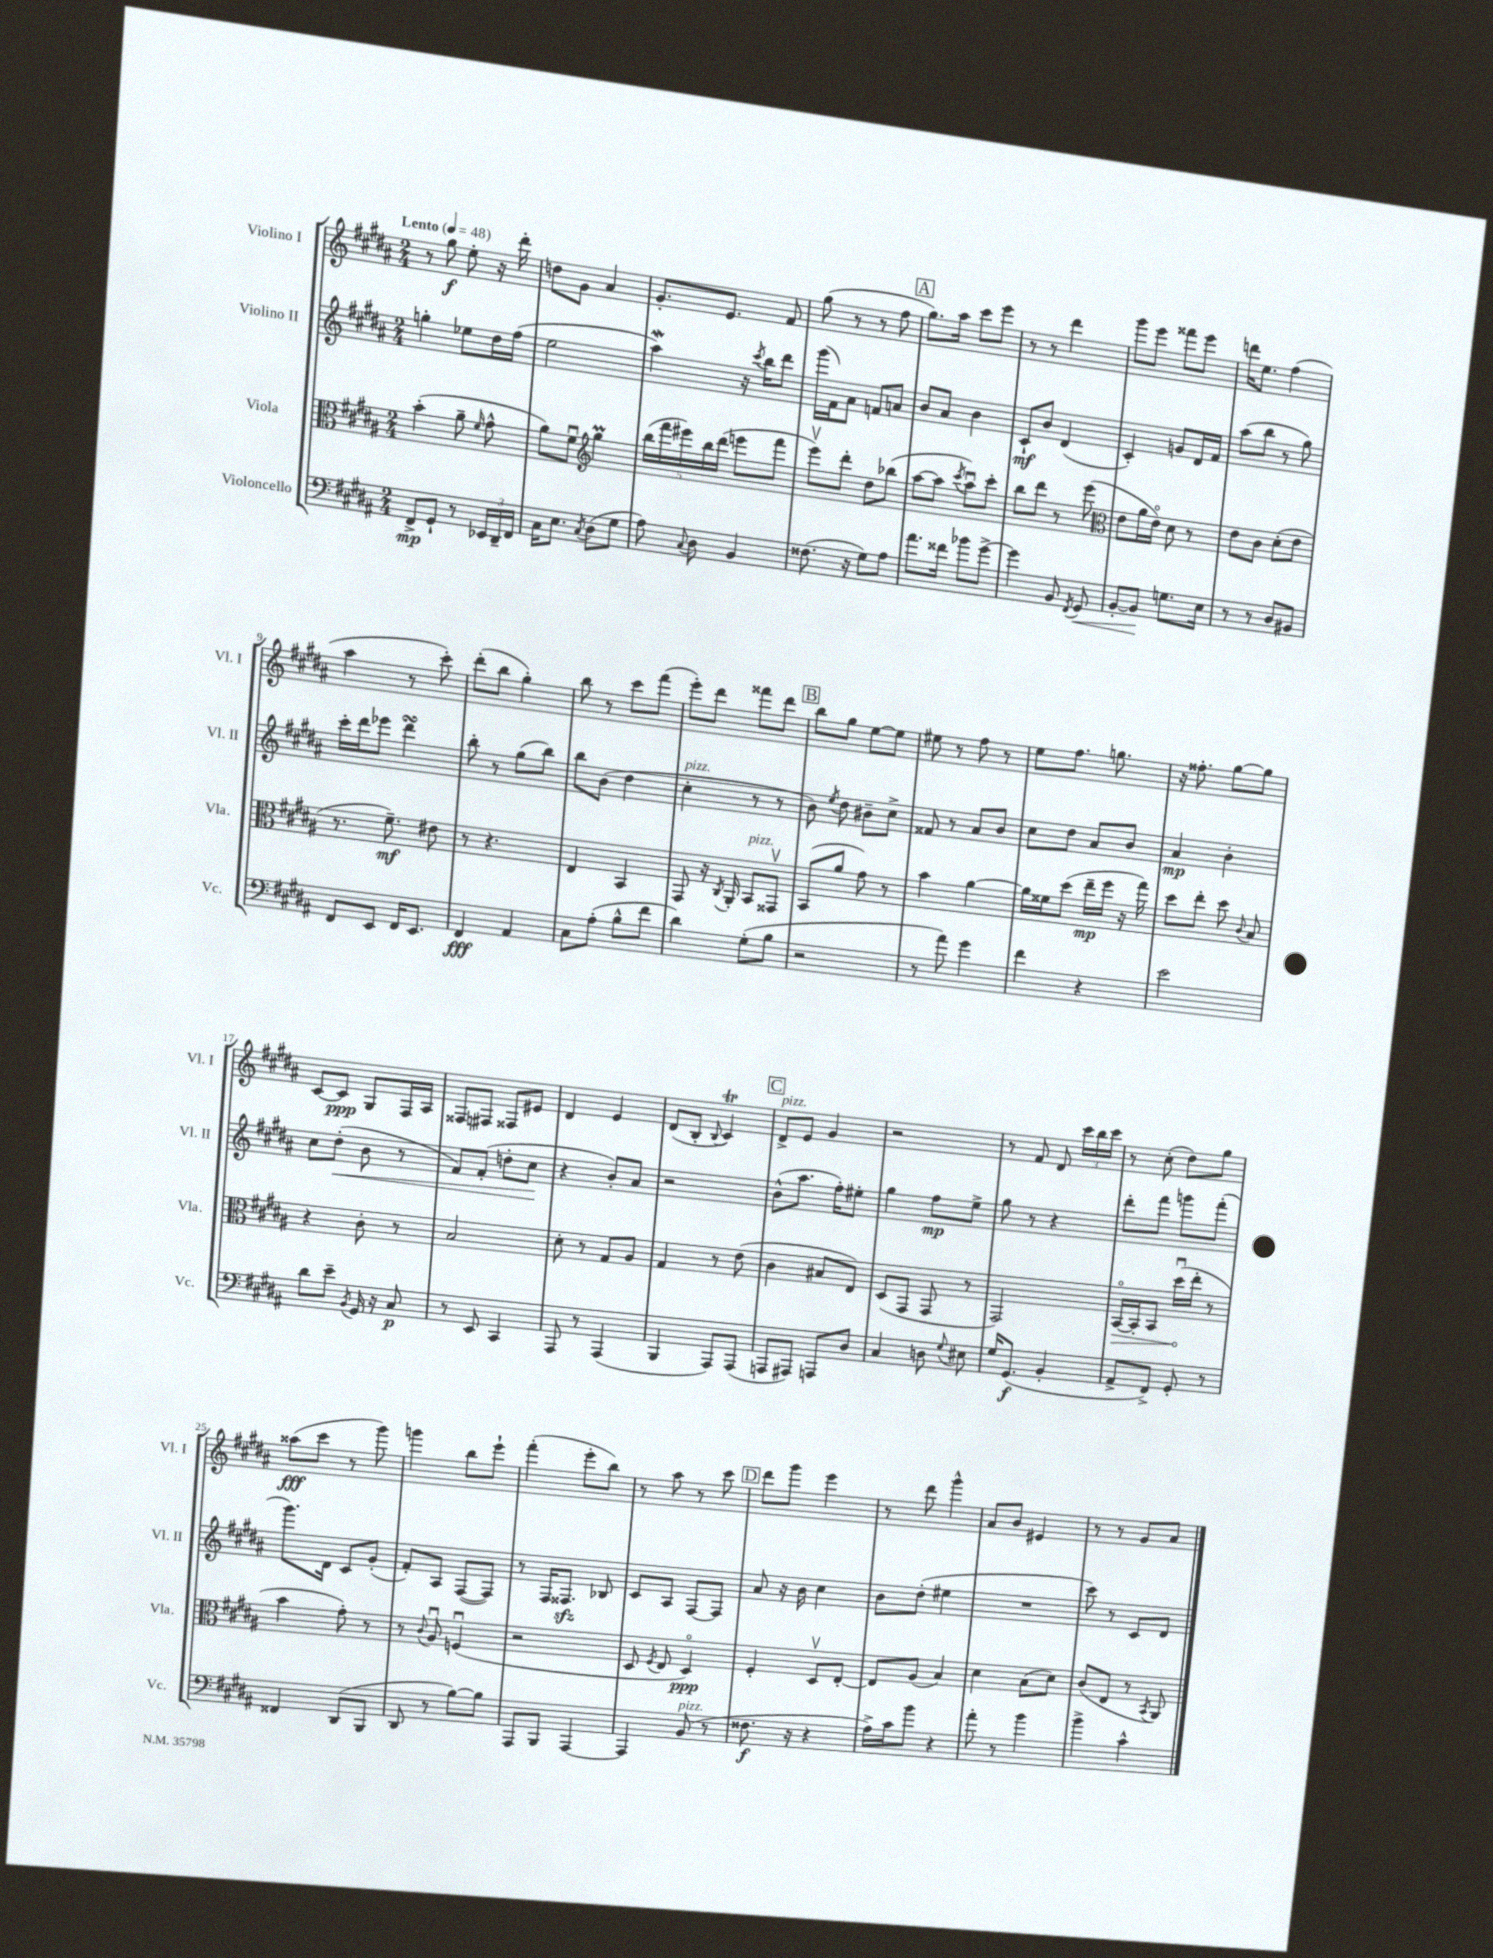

**kern	**dynam	**kern	**dynam	**kern	**dynam	**kern	**dynam
*part4	*part4	*part3	*part3	*part2	*part2	*part1	*part1
*staff4	*staff4	*staff3	*staff3	*staff2	*staff2	*staff1	*staff1
*I"Violoncello	*	*I"Viola	*	*I"Violino II	*	*I"Violino I	*
*I'Vc.	*	*I'Vla.	*	*I'Vl. II	*	*I'Vl. I	*
*clefF4	*	*clefC3	*	*clefG2	*	*clefG2	*
*k[f#c#g#d#a#]	*	*k[f#c#g#d#a#]	*	*k[f#c#g#d#a#]	*	*k[f#c#g#d#a#]	*
*M2/4	*	*M2/4	*	*M2/4	*	*M2/4	*
*MM48	*	*MM48	*	*MM48	*	*MM48	*
=1	=1	=1	=1	=1	=1	=1	=1
!	!	!	!	!	!	!LO:TX:a:B:t=Lento	!
8FF#^/L	mp	(4b'\	.	4ggn'\	.	8r	.
8GG#`/J	.	.	.	.	.	8gg#\	f
8r	.	8a#~\	.	8ee-X\L	.	8ee'\	.
.	.	16qqf#/	.	.	.	.	.
24EE-X/LL	.	8g#^^\	.	16dd#\L	.	16r	.
24DD#~/	.	.	.	.	.	.	.
.	.	.	.	(16ff#\JJ	.	16ddd#'\	.
24FF#/JJ	.	.	.	.	.	.	.
=2	=2	=2	=2	=2	=2	=2	=2
16C#\KL	.	8a#\L)	.	2ee\	.	8ddn\L	.
8.E\J	.	.	.	.	.	.	.
.	.	8f#u\J	.	.	.	8g#\J	.
8qC#/	.	.	.	.	.	.	.
*	*	*clefG2	*	*	*	*	*
(8D#\L	.	4gg#M\	.	.	.	4a#/	.
8G#\J	.	.	.	.	.	.	.
=3	=3	=3	=3	=3	=3	=3	=3
8A#\)	.	(20bb\LL	.	4aa#W\)	.	8.g#'/L	.
.	.	20fff#\	.	.	.	.	.
.	.	20eee#X\)	.	.	.	.	.
8qqC#/	.	.	.	.	.	.	.
8D#\	.	.	.	.	.	.	.
.	.	20bb\	.	.	.	.	.
.	.	.	.	.	.	8.e/J	.
.	.	(20ddd#\JJ	.	.	.	.	.
4BB/	.	8eeen\L	.	16r	.	.	.
.	.	.	.	8qccc#/	.	.	.
.	.	.	.	16bb\KL	.	.	.
.	.	8fff#\J	.	8ddd#\J	.	8f#/	.
=4	=4	=4	=4	=4	=4	=4	=4
(8.F##X\	.	8eeev\L)	.	(16ggg#\LL	.	(8gg#\	.
.	.	.	.	16f#\J)	.	.	.
.	.	8ddd#'\J	.	8a#\J	.	8r	.
16r	.	.	.	.	.	.	.
8G#\L)	.	8dd#\L	.	8fn/L	.	8r	.
8A#\J	.	(8bb-X\J	.	8an/J	.	8ff#\	.
!!LO:REH:place=s1:t=A
=5	=5	=5	=5	=5	=5	=5	=5
8.a#\L	.	[8aa#\L	.	8b/L	.	8.gg#\L)	.
.	.	8aa#\J]	.	8a#/J	.	.	.
16f##X\Jk	.	.	.	.	.	16aa#\Jk	.
.	.	8qccc#/	.	.	.	.	.
8b-X\L	.	8aa#u\L)	.	4b\	.	8ccc#\L	.
[8g#^\J	.	8ccc#'\J	.	.	.	8eee\J	.
=6	=6	=6	=6	=6	=6	=6	=6
4g#\]	.	8bb\L	.	8c#`/L	mf	8r	.
.	.	8ddd#\J	.	8b/J	.	8r	.
8BB/	.	8r	.	(4d#/	.	4ddd#\	.
8qFF#/	.	.	.	.	.	.	.
!	!LO:HP:b	!	!	!	!	!	!
8GG#/	<	(8eee\	.	.	.	.	.
=7	=7	=7	=7	=7	=7	=7	=7
*	*	*clefC3	*	*	*	*	*
[8BB'/L	.	8e\L	.	4c#'/)	.	8ggg#\L	.
8BB/J]	.	16a#\L	.	.	.	8eee\J	.
.	.	16e\JJ)	.	.	.	.	.
8.Gn\L	[	8d#\	.	8gn/L	.	8fff##X\L	.
.	.	8r	.	16d#/L	.	8eee\J	.
16E\Jk	.	.	.	16f#/JJ	.	.	.
=8	=8	=8	=8	=8	=8	=8	=8
8r	.	8e\L	.	(8aa#\L	.	16dddn\KL	.
.	.	.	.	.	.	8.ee\J	.
8r	.	8c#\J	.	8bb\J	.	.	.
8D#/L	.	(8d#'\L	.	8r	.	(4ff#\	.
8BB#X/J	.	8e\J	.	8gg#\)	.	.	.
!!LO:LB:g=z
=9	=9	=9	=9	=9	=9	=9	=9
8FF#/L	.	8.r	.	16ccc#'\LL	.	4aa#\	.
.	.	.	.	16ddd#\J	.	.	.
8EE/J	.	.	.	8eee-X\J	.	.	.
.	.	8.f#~\)	mf	.	.	.	.
16FF#/KL	.	.	.	4ddd#sSsS\	.	8r	.
8.EE/J	.	.	.	.	.	.	.
.	.	8e#X\	.	.	.	8ccc#'\)	.
=10	=10	=10	=10	=10	=10	=10	=10
4FF#/	fff	8r	.	8bb'\	.	(8ddd#'\L	.
.	.	4.r	.	8r	.	8bb\J	.
4AA#/	.	.	.	(8gg#\L	.	4gg#'\)	.
.	.	.	.	8bb\J)	.	.	.
=11	=11	=11	=11	=11	=11	=11	=11
8C#\L	.	4E/	.	8bb\L	.	8bb\	.
(8A#'\J	.	.	.	(8b\J	.	8r	.
8B^^\L	.	4BB/	.	4dd#\	.	8ccc#\L	.
8f#\J	.	.	.	.	.	(8fff#\J	.
=12	=12	=12	=12	=12	=12	=12	=12
!	!	!	!	!LO:TX:a:i:t=pizz.	!	!	!
4d#\)	.	8GG#/	.	4cc#'\	.	8eee'\L)	.
.	.	16r	.	.	.	8ddd#\J	.
.	.	8qC#/	.	.	.	.	.
.	.	16AA#'/	.	.	.	.	.
!	!	!LO:TX:a:i:t=pizz.	!	!	!	!	!
(8G#'\L	.	8BB/L	.	8r	.	8fff##X\L	.
8B\J	.	8GG##Xv/J	.	8r	.	8ddd#\J	.
!!LO:REH:place=s1:t=B
=13	=13	=13	=13	=13	=13	=13	=13
2r	.	(8BB/L	.	8b\)	.	8bb\L	.
.	.	.	.	8qee/	.	.	.
.	.	8a#/J	.	8dd#\	.	8gg#\J	.
.	.	8g#\)	.	8b#X~\L	.	[8ee\L	.
.	.	8r	.	8cc#^\J	.	8ee\J]	.
=14	=14	=14	=14	=14	=14	=14	=14
8r	.	4b\	.	8f##X/	.	8ee#X\	.
8a#\)	.	.	.	8r	.	8r	.
4g#\	.	[4a#\	.	8a#/L	.	8ff#\	.
.	.	.	.	8b/J	.	8r	.
=15	=15	=15	=15	=15	=15	=15	=15
4f#\	.	16a#\LL]	.	8cc#\L	.	8ee\L	.
.	.	16f##X\J	.	.	.	.	.
.	.	(8dd#\J	.	8dd#\J	.	8.ff#\J	.
4r	.	16ee~\LL	mp	8a#/L	.	.	.
.	.	16ff#\JJ	.	.	.	8.ggn\	.
.	.	16r	.	8b/J	.	.	.
.	.	16gg#\)	.	.	.	.	.
=16	=16	=16	=16	=16	=16	=16	=16
2e\	.	8dd#\L	.	4a#/	mp	16r	.
.	.	.	.	.	.	8.ff##X'\	.
.	.	8ee'\J	.	.	.	.	.
.	.	8dd#\	.	4b'\	.	[8gg#\L	.
.	.	8qqc#/	.	.	.	.	.
.	.	8B/	.	.	.	8gg#\J]	.
!!LO:LB:g=z
=17	=17	=17	=17	=17	=17	=17	=17
8d#\L	.	4r	.	8cc#\L	.	[8c#/L	.
!	!	!	!	!	!LO:HP:b	!	!
8e~\J	.	.	.	(8dd#'\J	<	8c#/J]	ppp
8qBB/	.	.	.	.	.	.	.
16GG#/	.	8c#'\	.	8b\	.	8G#/L	.
16r	.	.	.	.	.	.	.
8C#/	p	8r	.	8r	.	16F#/L	.
.	.	.	.	.	.	16A#/JJ	.
=18	=18	=18	=18	=18	=18	=18	=18
8r	.	2B/	.	8f#/L)	.	8F##X/L	.
8EE/	.	.	.	(8f#'/J	.	8F#X/J	.
4CC#/	.	.	.	8ddn'\L	.	8F##X/L	.
.	.	.	.	8cc#\J	.	8e#X/J	.
.	.	.	.	.	[	.	.
=19	=19	=19	=19	=19	=19	=19	=19
8AAA#/	.	8d#'\	.	4r	.	4d#/	.
8r	.	8r	.	.	.	.	.
(4AAA#/	.	8G#/L	.	8b'/L)	.	4e/	.
.	.	8A#/J	.	8a#/J	.	.	.
=20	=20	=20	=20	=20	=20	=20	=20
4BBB/	.	4G#/	.	2r	.	(8d#/L	.
.	.	.	.	.	.	8B'/J	.
.	.	.	.	.	.	8qqB/	.
8AAA#/L)	.	8r	.	.	.	4c#T/)	.
(8AAA#/J	.	(8e\	.	.	.	.	.
!!LO:REH:place=s1:t=C
=21	=21	=21	=21	=21	=21	=21	=21
!	!	!	!	!	!	!LO:TX:a:i:t=pizz.	!
8AAAn/L	.	4c#\	.	(8b^^\L	.	8d#^/L	.
8AAA#X/J)	.	.	.	8.aa#\J	.	8e/J	.
8AAAn/L	.	8B#X/L	.	.	.	4g#/	.
.	.	.	.	16ff#'\KL)	.	.	.
8D#/J	.	8E/J)	.	8ee#X'\J	.	.	.
=22	=22	=22	=22	=22	=22	=22	=22
4C#/	.	(8D#/L	.	4gg#\	.	2r	.
.	.	8GG#/J	.	.	.	.	.
8Dn\	.	8GG#/	.	8ff#\L	mp	.	.
8qqG#/	.	.	.	.	.	.	.
8E#X\	.	8r	.	8ee^\J	.	.	.
=23	=23	=23	=23	=23	=23	=23	=23
16G#/KL	.	2GG#/)	.	8gg#\	.	8r	.
(8.GG#/J	f	.	.	.	.	.	.
.	.	.	.	8r	.	8f#/	.
4BB'/	.	.	.	4r	.	8d#/	.
.	.	.	.	.	.	24ccc#\LL	.
.	.	.	.	.	.	24bb\	.
.	.	.	.	.	.	24ccc#\JJ	.
=24	=24	=24	=24	=24	=24	=24	=24
!	!	!	!LO:HP:b	!	!	!	!
8AA#^/L	.	[16BB/LL	>	8ddd#'\L	.	8r	.
.	.	16BB'/J]	.	.	.	.	.
8FF#^/J)	.	8BB/J	.	8fff#\J	.	(8cc#'\	.
8GG#'/	.	(16dd#u\LL	.	8gggn\L	.	8dd#\L)	.
.	.	16ee'\JJ	]	.	.	.	.
8r	.	8r	.	(8fff#'\J	.	8gg#\J	.
!!LO:LB:g=z
=25	=25	=25	=25	=25	=25	=25	=25
4FF##X/	.	4b\	.	8.ggg#\L)	.	(8aa##X\L	fff
.	.	.	.	.	.	8ccc#\J	.
.	.	.	.	16d#\Jk	.	.	.
(8DD#/L	.	8g#'\)	.	8c#/L	.	8r	.
8BBB/J	.	8r	.	(8g#'/J	.	8ggg#\)	.
=26	=26	=26	=26	=26	=26	=26	=26
8DD#/	.	8r	.	8f#'/L)	.	4gggn\	.
.	.	8qqc#/	.	.	.	.	.
8r	.	8A#u/	.	8A#/J	.	.	.
[8B\L)	.	(4Fnu/	.	([8F#/L	.	8bb\L	.
8B\J]	.	.	.	8F#/J])	.	8eee`\J	.
=27	=27	=27	=27	=27	=27	=27	=27
8AAA#/L	.	2r	.	8r	.	(4fff#'\	.
8BBB/J	.	.	.	16F#/KL	.	.	.
.	.	.	.	8.F##Xzz/J	.	.	.
[4AAA#/	.	.	.	.	.	8eee'\L	.
.	.	.	.	8B-X/	.	8bb\J)	.
=28	=28	=28	=28	=28	=28	=28	=28
4AAA#/]	.	8D#/	.	8c#/L	.	8r	.
.	.	8qF#/	.	.	.	.	.
.	.	8E/	.	8A#/J	.	8aa#\	.
!LO:TX:a:i:t=pizz.	!	!	!	!	!	!	!
(8BB/	.	4D#/)	ppp	[8F#/L	.	8r	.
8r	.	.	.	8F#/J]	.	8ccc#\	.
!!LO:REH:place=s1:t=D
=29	=29	=29	=29	=29	=29	=29	=29
8.F##X\	f	4F#'/	.	8a#/	.	8ddd#\L	.
.	.	.	.	16r	.	8ggg#\J	.
16r	.	.	.	16b\	.	.	.
4r	.	8D#v/L	.	4cc#\	.	4eee\	.
.	.	[8E'/J	.	.	.	.	.
=30	=30	=30	=30	=30	=30	=30	=30
16A#^\LL)	.	8E/L]	.	8b\L	.	8r	.
16c#\J	.	.	.	.	.	.	.
8b\J	.	(8A#/J	.	(8dd#'\J	.	8ddd#\	.
4r	.	4B/)	.	4ee#X\	.	4ggg#^^\	.
=31	=31	=31	=31	=31	=31	=31	=31
8a#'\	.	4d#\	.	2r	.	8a#/L	.
8r	.	.	.	.	.	8b/J	.
4b\	.	(8B\L	.	.	.	4e#X/	.
.	.	8d#\J)	.	.	.	.	.
=32	=32	=32	=32	=32	=32	=32	=32
4b^\	.	(8c#/L	.	8ccc#\)	.	8r	.
.	.	8E/J	.	8r	.	8r	.
4c#^^\	.	8r	.	8c#/L	.	8g#/L	.
.	.	8qBB/	.	.	.	.	.
.	.	8AA#/)	.	8d#/J	.	8a#/J	.
==	==	==	==	==	==	==	==
*-	*-	*-	*-	*-	*-	*-	*-
